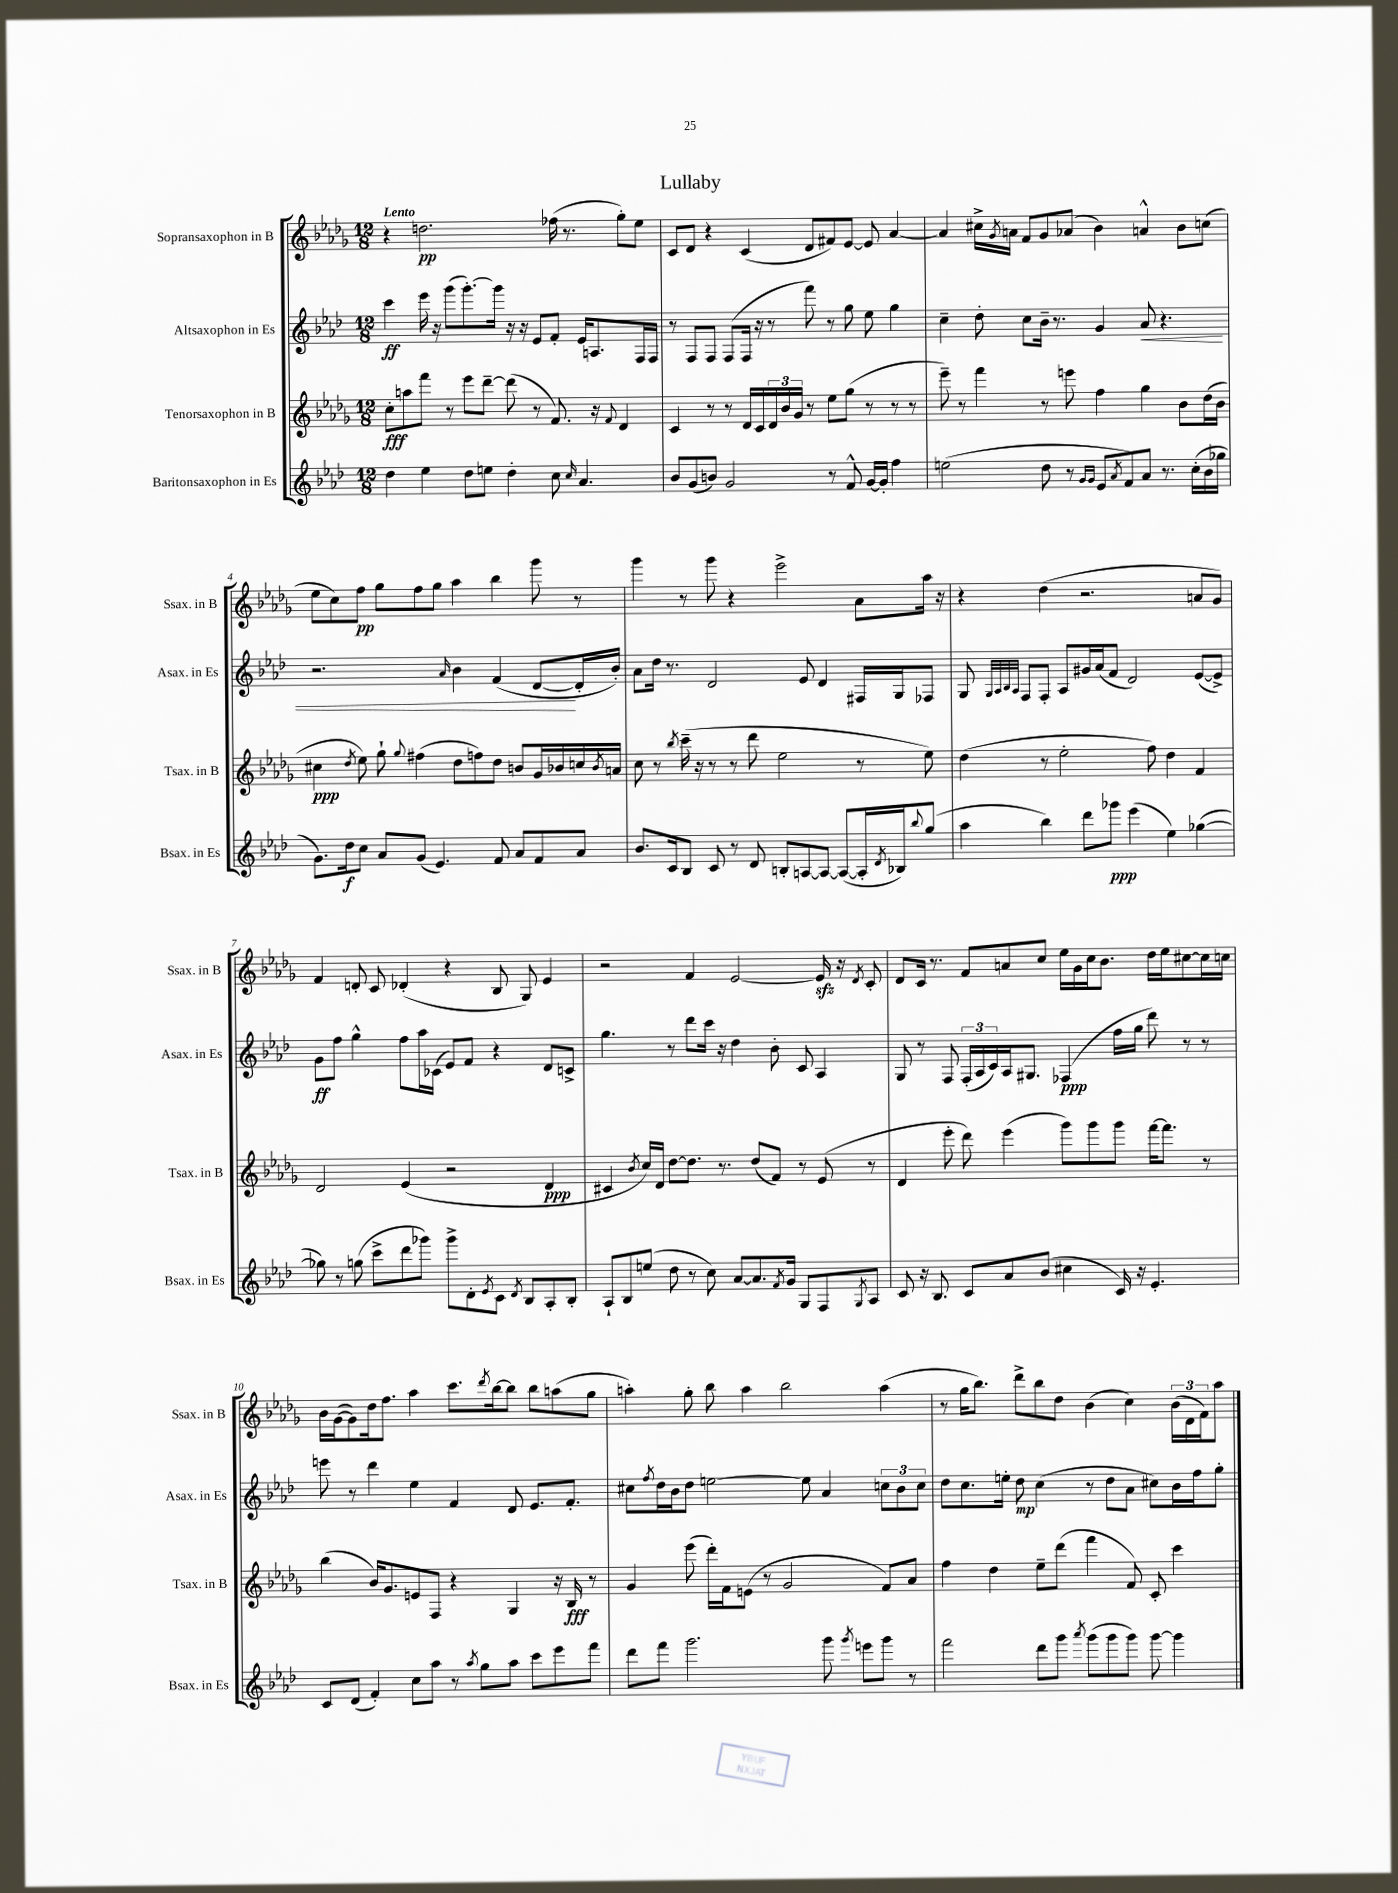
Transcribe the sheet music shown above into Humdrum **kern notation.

**kern	**kern	**kern	**kern
*staff4	*staff3	*staff2	*staff1
*clefG2	*clefG2	*clefG2	*clefG2
*k[b-e-a-d-]	*k[b-e-a-d-g-]	*k[b-e-a-d-]	*k[b-e-a-d-g-]
*M12/8	*M12/8	*M12/8	*M12/8
4dd-	8cc'	4ccc	4r
.	8aa	.	.
4ee-	8fff	16eee-	2.dd
.	.	16r	.
.	8r	(8ggg	.
8dd-	8eee-	[8.ggg')	.
8ee	[8ddd-~	.	.
.	.	16ggg]	.
4dd-'	(8ddd-]	16r	.
.	.	16r	.
.	8r	8e-	.
8cc	8.f)	8f'	(16ff-
.	.	.	8.r
16qqcc	.	.	.
4.a-	.	16e-	.
.	16r	8.A	.
.	8qqf	.	.
.	4d-	.	8gg-')
.	.	16F	8ee-
.	.	16F	.
=	=	=	=
8b-	4c	8r	8c
(8g	.	8F	8d-
8b)	8r	8F	4r
2g	8r	(8F	.
.	16d-	16F	(4c
.	16c	16r	.
.	24d-	8r	.
.	24b-	.	.
.	24g-	.	.
.	8r	8fff)	8d-
8r	8ee-	8r	8f#)
8f^^	(8gg-	8gg	[8e-
[16g	8r	8ee-	8e-]
16g']	.	.	.
4ff	8r	4gg	[4a-
.	8r	.	.
=	=	=	=
(2ee	8eee-~)	4cc~	4a-]
.	8r	.	.
.	4fff	8dd-'	16cc#^
.	.	.	8qg-
.	.	.	16a
.	.	8cc	8f
8dd-	8r	16b-~	8g-
.	.	8.r	.
8r	8eee	.	(8a-
16qqg	.	.	.
16qqg	.	.	.
8e-	4ff	4g	4b-)
8qa-	.	.	.
8f)	.	.	.
8a-	4gg-	8a-	4a^^
8.r	.	4.r	.
.	8b-	.	8b-
(16cc'	.	.	.
16b-	(16dd-	.	(8cc
16gg-	16b-	.	.
=	=	=	=
8.g)	4cc#	2.r	8ee-
.	.	.	8cc)
16dd-	.	.	.
.	8qdd-	.	.
8cc	8ee-)	.	8ff
8a-	8gg-`	.	8gg-
.	8qqgg-	.	.
(8g	(4ff#	.	8ff
4.e-)	.	.	8gg-
.	.	16qqa-	.
.	8dd-	4b-	4aa-
.	8ff)	.	.
8f	8dd-	(4f	4bb-
8a-	8b	.	.
8f	16g-	[8d-	8ggg-
.	16b-	.	.
8a-	16cc	16d-']	8r
.	8qb-	.	.
.	16a	16b-')	.
=	=	=	=
8.b-	8cc	8a-	4ggg-
.	8r	16dd-	.
16c	.	8.r	.
.	8qbb-	.	.
8B-	(16ccc~	.	8r
.	16r	.	.
8c	8r	2d-	8ggg-
8r	8r	.	4r
8d-	8ddd-	.	.
8B'	2ee-	.	2eee-^
[8A	.	8e-	.
8A_	.	4d-	.
(8A_	.	.	.
16A']	8r	16F#	8a-
8qd-	.	.	.
16B-)	.	16G	.
8qqbb-	.	.	.
(8gg	8ee-)	8F-	16aa-
.	.	.	16r
=	=	=	=
4aa-	(4dd-	8G	4r
.	.	32qqG	.
.	.	32qqA-	.
.	.	32qqB-	.
.	.	32qqA-	.
.	.	8F	.
4bb-)	8r	8F'	(4dd-
.	2ee-'	8A-	.
8ddd-	.	16g#	2.r
.	.	(16a-	.
8ggg-	.	8f	.
(4eee-	.	2d-)	.
.	8ff)	.	.
4ee-)	4dd-	.	.
([4gg-	4f	([8e-	8a
.	.	8e-^])	8g-)
=	=	=	=
8gg-])	2d-	8g	4f
8r	.	8ff	.
(8gg	.	4gg^^	8d'
8ccc^	.	.	8c
8ddd-	(4e-	8ff	(4d-'
8ggg-)	.	16aa-	.
.	.	(16c-	.
8ggg-^	2r	8e-)	4r
8d-'	.	8f	.
8qe-	.	.	.
8c	.	4r	8B-
8qd-	.	.	.
8B-	.	.	8G-)
8A-'	4d-	8d-	4e-
8B-'	.	8c^	.
=	=	=	=
8A-`	4c#	4.gg	2r
8B-	.	.	.
.	8qb-	.	.
(8ee	16cc)	.	.
.	16d-	.	.
8dd-	[8dd-	8r	.
8r	8.dd-]	8ddd-	4f
8cc)	.	16ccc	.
.	8.r	16r	.
[8a-	.	4dd-	[2e-
8.a-]	(8dd-	.	.
.	8f)	8b-'	.
8qf	.	.	.
16g	.	.	.
8G	8r	8c	.
8F	(8e-	4A-	16e-]
.	.	.	16r
8qG	.	.	8qd-
8A-	8r	.	8c'
=	=	=	=
8c	4d-	8G	8d-
16r	.	8r	16c
8.B-	.	.	8.r
.	8eee-'	8F	.
8c	8ddd-)	(24F'	8f
.	.	24A-	.
.	.	24c)	.
8a-	(4eee-	16A-	8a
.	.	8.G#	.
(8b-	.	.	8cc
4cc#	8ggg-)	(4F-	16ee-
.	.	.	16g-
.	8ggg-	.	16cc
.	.	.	8.b-
16c)	8ggg-	16ff	.
16r	.	16gg	.
4.e-'	[16fff	8ddd-)	16dd-
.	8.fff]	.	16ee-
.	.	8r	[8cc#
.	8r	8r	16cc#]
.	.	.	16cc
=	=	=	=
8c	(4bb-	8eee	16b-
.	.	.	([16g-
(8d-	.	8r	8g-])
4f')	16b-)	4ddd-	16dd-
.	8.g-	.	8.ff
8cc	8e	4ee-	4aa-
8aa-	8F	.	.
8r	4r	4f	8.ccc
8qaa-	.	.	.
8gg	.	.	.
.	.	.	8qddd-
.	.	.	[16bb-
8aa-	4G-	8d-	8bb-]
8ccc	.	8.e-	8bb-
8eee-	16r	.	(8aa
.	16B-	8.f'	.
8fff	8r	.	8gg-
=	=	=	=
8ddd-	4g-	8cc#	4aa')
.	.	8qff	.
8fff	.	16dd-	.
.	.	16b-	.
2.ggg	(8eee-	8dd-	8gg-'
.	16ddd-')	[2ee	8bb-
.	16f	.	.
.	(8e	.	4aa
.	8r	.	.
.	2g-	.	2bb-
.	.	8ee]	.
8ggg	.	4a-	.
8qggg	.	.	.
8eee	.	.	.
8ggg	8f)	12cc	(4aa
.	.	12b-	.
8r	8a-	.	.
.	.	12cc	.
=	=	=	=
2fff	4ff	8dd-	8r
.	.	8.cc	16gg-
.	.	.	8.bb-)
.	4dd-	.	.
.	.	16ee'	.
.	.	8dd-	8ddd-^
8ddd-	8ee-~	(4cc	8bb-
8ggg	(8ddd-	.	8dd-
8qaaa-	.	.	.
(8ggg	4fff	8r	(4b-
8ggg	.	8dd-	.
8ggg)	8f)	8a-	4cc)
[8ggg	8c'	8cc#)	.
4ggg]	4ccc	16b-	(24b-
.	.	.	24d-
.	.	16ff	.
.	.	.	24f)
.	.	8gg'	8aa-
==	==	==	==
*-	*-	*-	*-
